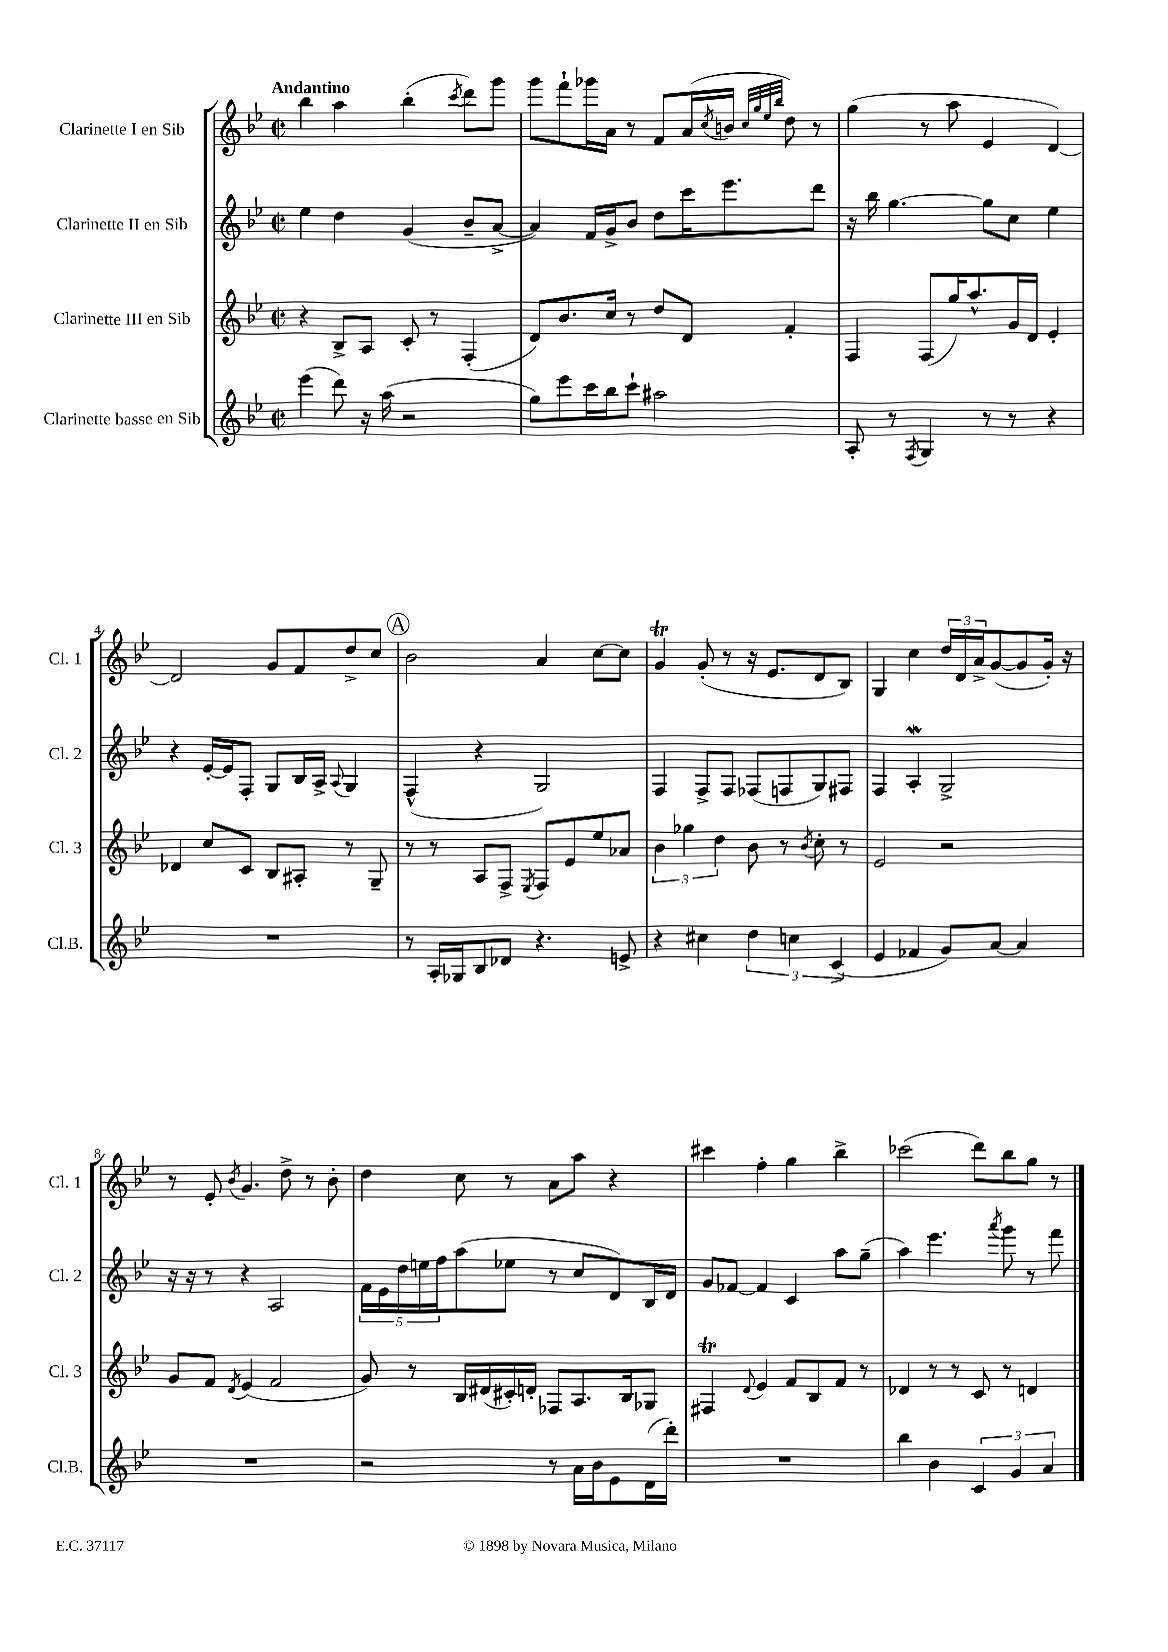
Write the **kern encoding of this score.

**kern	**kern	**kern	**kern
*part4	*part3	*part2	*part1
*staff4	*staff3	*staff2	*staff1
*I"Clarinette basse en Sib	*I"Clarinette III en Sib	*I"Clarinette II en Sib	*I"Clarinette I en Sib
*I'Cl.B.	*I'Cl. 3	*I'Cl. 2	*I'Cl. 1
*clefG2	*clefG2	*clefG2	*clefG2
*k[b-e-]	*k[b-e-]	*k[b-e-]	*k[b-e-]
*M2/2	*M2/2	*M2/2	*M2/2
*met(c|)	*met(c|)	*met(c|)	*met(c|)
=1	=1	=1	=1
!	!	!	!LO:TX:a:B:t=Andantino
(4eee-\	4r	4ee-\	4bb-\
8ddd\)	8B-^/L	4dd\	4aa\
16r	8A/J	.	.
(16aa\	.	.	.
2r	8c'/	(4g/	(4bb-'\
.	8r	.	.
.	.	.	8qccc/
.	(4F'/	8b-~/L	8ddd\L)
.	.	[8a^/J	8ggg\J
=2	=2	=2	=2
8gg\L)	8d/L)	4a/])	8ggg\L
8eee-\	8.b-/	.	8fff`\
16ccc\L	.	16f/LL	16ggg-X\L
16bb-\J	16cc/Jk	16g^/J	16a\JJ
8ccc`\J	8r	8b-/J	8r
2aa#X\	8dd/L	8dd\L	8f/L
.	8d/J	16ccc\K	(16a/L
.	.	.	8qcc/
.	.	8.eee-\	16bn/JJ
.	.	.	32qqcc/LLL
.	.	.	32qqgg/
.	.	.	32qqee-/
.	.	.	32qqbb-/JJJ
.	4f'/	.	8dd\)
.	.	8ddd\J	8r
=3	=3	=3	=3
8A'/	4F/	16r	(4gg\
.	.	16bb-\	.
8r	.	[4.gg\	.
8qF/	.	.	.
4G/	(8F/L	.	8r
.	16gg/K)	.	8aa\
.	8.aa^^/	.	.
8r	.	8gg\L]	4e-/
8r	16g/L	8cc\J	.
.	16d/JJ	.	.
4r	4e-'/	4ee-\	[4d/)
!!LO:LB:g=z
=4	=4	=4	=4
1r	4d-X/	4r	2d/]
.	8cc/L	[16e-'/LL	.
.	.	16e-/J]	.
.	8c/J	8F'/J	.
.	8B-/L	8G/L	8g/L
.	8A#X'/J	16B-/L	8f/
.	.	16A^/JJ	.
.	.	8qqA/	.
.	8r	4G/	8dd^/
.	8G~/	.	8cc/J
!!LO:REH:place=s1:t=A
=5	=5	=5	=5
8r	8r	(4F^^/	2b-\
16A'/LL	8r	.	.
16G-X/J	.	.	.
8B-/	8A/L	4r	.
8d-X/J	8F^/J	.	.
.	8qE-/	.	.
4.r	8F/L	2G/)	4a/
.	8e-/	.	.
.	8ee-/	.	[8cc\L
8en^/	8a-X/J	.	8cc\J]
=6	=6	=6	=6
4r	6b-\	4F/	4gT/
.	6gg-X\	.	.
4cc#X\	.	8F^/L	(8g'/
.	6dd\	.	.
.	.	8F/J	8r
6dd\	8b-\	(8F-X/L	16r
.	.	.	8.e-/L
.	8r	8Fn/	.
6ccn\	.	.	.
.	8qb-/	.	.
.	8cc'\	8G/)	8d/
(6c^/	.	.	.
.	8r	8F#X/J	8B-/J)
=7	=7	=7	=7
4e-/	2e-/	4F/	4G/
4f-X/	.	4AW'/	4cc\
8g/L)	2r	2G^/	24dd/LL
.	.	.	24d/
.	.	.	24a^/J
[8a/J	.	.	([8g/
4a/]	.	.	8g/]
.	.	.	16g'/Jk)
.	.	.	16r
!!LO:LB:g=z
=8	=8	=8	=8
1r	8g/L	16r	8r
.	.	16r	.
.	8f/J	8r	8e-'/
.	8qd/	.	8qb-/
.	(4e-/	4r	4.g/
.	2f/	2A/	.
.	.	.	8dd^\
.	.	.	8r
.	.	.	8b-'\
=9	=9	=9	=9
2r	8g/)	20f\LL	4dd\
.	.	20e-\	.
.	.	20dd\	.
.	8r	.	.
.	.	20een\	.
.	.	20ff\J	.
.	16B-/LL	(8aa\	8cc\
.	(16d#X/	.	.
.	16c#X'/)	8ee-X\J	8r
.	16dn'/JJ	.	.
8r	8F-X/L	8r	8a\L
16a\LL	8.A/	8cc/L	8aa\J
16b-\J	.	.	.
8e-\	.	8d/)	4r
.	16B-/k	.	.
(16d\L	8G-X/J	16B-/L	.
16ddd'\JJ)	.	16d/JJ	.
=10	=10	=10	=10
1r	4F#Xt/	8g/L	4ccc#X\
.	.	[8f-X/J	.
.	8qqd/	.	.
.	4e-/	4f-/]	4ff'\
.	8f/L	4c/	4gg\
.	8B-/	.	.
.	8f/J	8aa\L	4bb-^\
.	8r	(8gg~\J	.
=11	=11	=11	=11
4bb-\	4d-X/	4aa\)	(2ccc-X\
4b-\	8r	4.eee-\	.
.	8r	.	.
6c/	8c/	.	8ddd\L)
.	.	8qaaa/	.
.	8r	8ggg\	8bb-\
6g/	.	.	.
.	4dn/	8r	8gg\J
6a/	.	.	.
.	.	8fff\	8r
==	==	==	==
*-	*-	*-	*-
